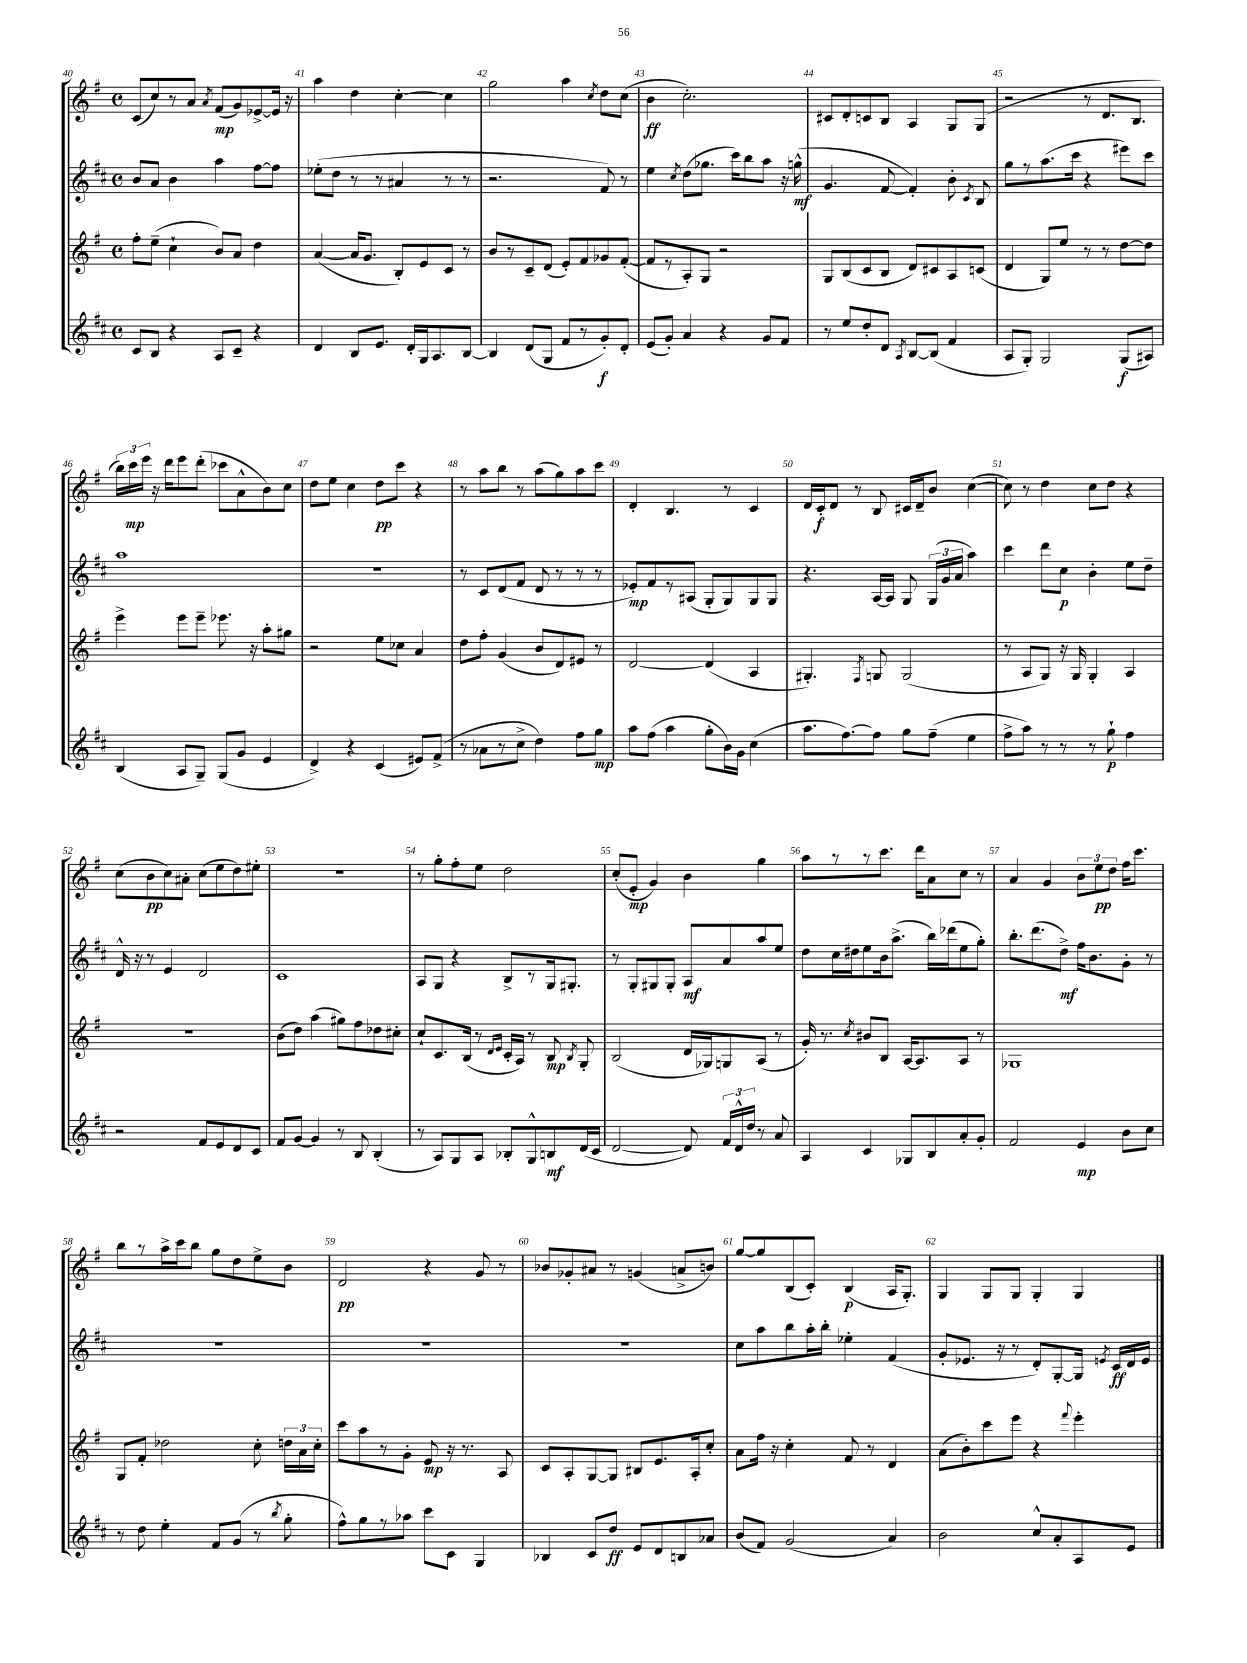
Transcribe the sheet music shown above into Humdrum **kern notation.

**kern	**kern	**kern	**kern
*staff4	*staff3	*staff2	*staff1
*clefG2	*clefG2	*clefG2	*clefG2
*k[f#c#]	*k[f#]	*k[f#c#]	*k[f#]
*M4/4	*M4/4	*M4/4	*M4/4
*met(c)	*met(c)	*met(c)	*met(c)
8c#	8ff#'	8b	(8c
8B	(8ee~	8a	8cc)
4r	4cc`	4b	8r
.	.	.	8a
.	.	.	8qa
8A	8b)	4aa	(8f#
8c#~	8a	.	8g)
4r	4dd	[8ff#	[8e-^
.	.	8ff#]	16e-]
.	.	.	16r
=	=	=	=
4d	([4a	(8ee-'	4aa
.	.	8dd	.
8B	16a]	8r	4dd
.	8.g	.	.
8.e	.	8r	.
.	8B')	4a#	[4cc'
16d'	.	.	.
16G	8e	.	.
8.A	.	.	.
.	8c	8r	4cc]
[8B	8r	8r	.
=	=	=	=
4B]	8b	2.r	2gg
.	8r	.	.
(8d	8c~	.	.
8G	(8d	.	.
8f#	8e')	.	4aa
8r	8f#	.	.
.	.	.	8qcc
8g')	8g-	8f#)	8dd
8d'	([8f#'	8r	(8cc
=	=	=	=
(8e	8f#]	4ee	4b
8g')	8r	.	.
.	.	8qcc#	.
4a	8A')	(8dd	2.cc')
.	8G	8.gg-	.
4r	2r	.	.
.	.	16ccc#)	.
.	.	8bb	.
8g	.	8aa	.
8f#	.	16r	.
.	.	(16gg^^	.
=	=	=	=
8r	8G	4.g	8c#
8ee	(8B	.	8d'
8dd'	8c	.	8c
8d	8B	[8f#	8B
8qA	.	.	.
[8B	8d)	4f#'])	4A
(8B]	8c#	.	.
4f#	8A	8b'	8G
.	.	8qc#	.
.	(8c	8B	(8G
=	=	=	=
8A	4d	8gg	2r
8G')	.	8r	.
2G	8G)	(8.aa	.
.	8ee	.	.
.	.	16ccc#	.
.	8r	4r	8r
.	8r	.	8.d
(8G	[8dd	8eee#)	.
.	.	.	8.B
8A#)	8dd]	8ccc#	.
=	=	=	=
(4B	4eee^	1aa	24bb)
.	.	.	24ccc
.	.	.	24eee
.	.	.	16r
.	.	.	16ddd
8A	8eee	.	8eee
8G~)	8eee~	.	(8ddd'
(8G	8.eee-	.	8ccc-
8g	.	.	8a^^
.	16r	.	.
4e	8aa'	.	8b)
.	8gg#	.	8cc
=	=	=	=
4d^)	2r	1r	8dd
.	.	.	8ee
4r	.	.	4cc
(4c#	8ee	.	8dd
.	8cc-	.	8ccc
8e#)	4a	.	4r
(8f#^	.	.	.
=	=	=	=
8r	8dd	8r	8r
8a-	8ff#'	8c#	8aa
8r	(4g	(8d	8bb
8cc#^	.	8f#	8r
4dd)	8b	8d	(8aa
.	8d)	8r	8gg)
8ff#	8e#	8r	8aa
8gg	8r	8r	8ccc
=	=	=	=
8aa	[2d	8e-')	4d'
(8ff#	.	8f#	.
4aa	.	8r	4.B
.	.	(8A#	.
8gg'	(4d]	8G'	.
16b)	.	8G)	8r
16g	.	.	.
(4cc#	4A	8G	4c
.	.	8G	.
=	=	=	=
8.aa	4.G#')	4.r	16d
.	.	.	16c'
.	.	.	8d
[8.ff#)	.	.	.
.	.	.	8r
.	8qF#	.	.
8ff#]	8G	[16A	8B
.	.	16A]	.
8gg	(2G	8G	16c#
.	.	.	16d~
(8ff#~	.	(24G	8b
.	.	24g	.
.	.	24a	.
4ee	.	4aa)	([4cc
=	=	=	=
8ff#^	8r	4ccc#	8cc])
8aa)	8A	.	8r
8r	8G)	8ddd	4dd
8r	16r	8cc#	.
.	16G	.	.
8r	4G'	4b'	8cc
8gg`	.	.	8dd
4ff#	4A	8ee	4r
.	.	8dd~	.
=	=	=	=
2r	1r	16d^^	(8cc
.	.	16r	.
.	.	8r	8b
.	.	4e	8cc)
.	.	.	8a#'
8f#	.	2d	(8cc
8e	.	.	8ee
8d	.	.	8dd)
8c#	.	.	8ee#'
=	=	=	=
8f#	(8b	1c#	1r
[8g	8dd)	.	.
4g]	(4aa	.	.
8r	8gg#)	.	.
8B	8ff#	.	.
(4B'	8dd-	.	.
.	8cc#'	.	.
=	=	=	=
8r	8cc`	8A	8r
8A)	8.c	8G	8gg'
8G	.	4r	8ff#'
.	(16B	.	.
8A	8r	.	8ee
.	16qqd	.	.
.	16qqe	.	.
8B-'	16c'	8B^	2dd
.	16A)	.	.
8G^^	8r	8r	.
8B	8B	16G	.
.	.	8.G#'	.
.	8qB	.	.
(16d	8G'	.	.
16c#	.	.	.
=	=	=	=
[2d	(2B	8r	(8cc'
.	.	8G'	8e'
.	.	8G#	4g)
.	.	8G#'	.
8d])	16d	8A	4b
.	16G-)	.	.
24f#	8G	8a	.
24d^^	.	.	.
24dd	.	.	.
8r	(8A	8aa	4gg
8a	8r	8ee	.
=	=	=	=
4A	16g')	8dd	8aa
.	8.r	.	.
.	.	16cc#	8r
.	.	16dd#	.
.	8qcc	.	.
4c#	8b#	8ee	8r
.	8B	16b	8.ccc
.	.	(8.aa^	.
8G-	[16A	.	.
.	8.A]	.	16ddd
8B	.	16bb)	8a
.	.	(16ddd-	.
8a'	8A	8ee	8cc
8g'	8r	8gg')	8r
=	=	=	=
2f#	1G-	8.bb'	4a
.	.	(8.ddd	.
.	.	.	4g
.	.	8dd^)	.
4e	.	16ff#	12b
.	.	8.b	.
.	.	.	12ee
.	.	.	12dd
8b	.	8g'	16ff#
.	.	.	8.ccc
8cc#	.	8r	.
=	=	=	=
8r	8G	1r	8bb
8dd	8f#'	.	8r
4ee'	2dd-	.	16aa^
.	.	.	16ccc
.	.	.	8bb
8f#	.	.	8gg
(8g	.	.	8dd
8r	8cc'	.	8ee^
8qbb	.	.	.
8gg'	24dd	.	8b
.	24a	.	.
.	24cc'	.	.
=	=	=	=
8ff#^^)	8ccc	1r	2d
8gg	8aa	.	.
8r	8r	.	.
8aa-	8g'	.	.
8ccc#	8e	.	4r
8c#	16r	.	.
.	8.r	.	.
4G	.	.	8g
.	8A	.	8r
=	=	=	=
4B-	8c	1r	8b-
.	8A'	.	8g-'
8c#	[8G	.	8a#
8dd	8G]	.	8r
8e	8B#	.	(4g
8d	8.e	.	.
8B	.	.	8a^
.	16A'	.	.
8a-	8cc'	.	8b)
=	=	=	=
(8b	8a	8cc#	[8gg
8f#)	16ff#	8aa	8gg]
.	16r	.	.
(2g	4cc'	8bb	(8B
.	.	16aa'	8c')
.	.	16bb'	.
.	8f#	4ee-'	(4B
.	8r	.	.
4a)	4d	(4f#	16A
.	.	.	8.G')
=	=	=	=
2b	(8a	8g'	4G
.	8b')	8.e-	.
.	8ccc	.	8G
.	.	16r	.
.	8eee	8r	8G
8cc#^^	4r	8d')	4G'
8a'	.	[8G'	.
.	8qqfff#	.	.
8A	4eee'	16G]	4G
.	.	8qe	.
.	.	16c#	.
8e	.	16d	.
.	.	16e	.
==	==	==	==
*-	*-	*-	*-
